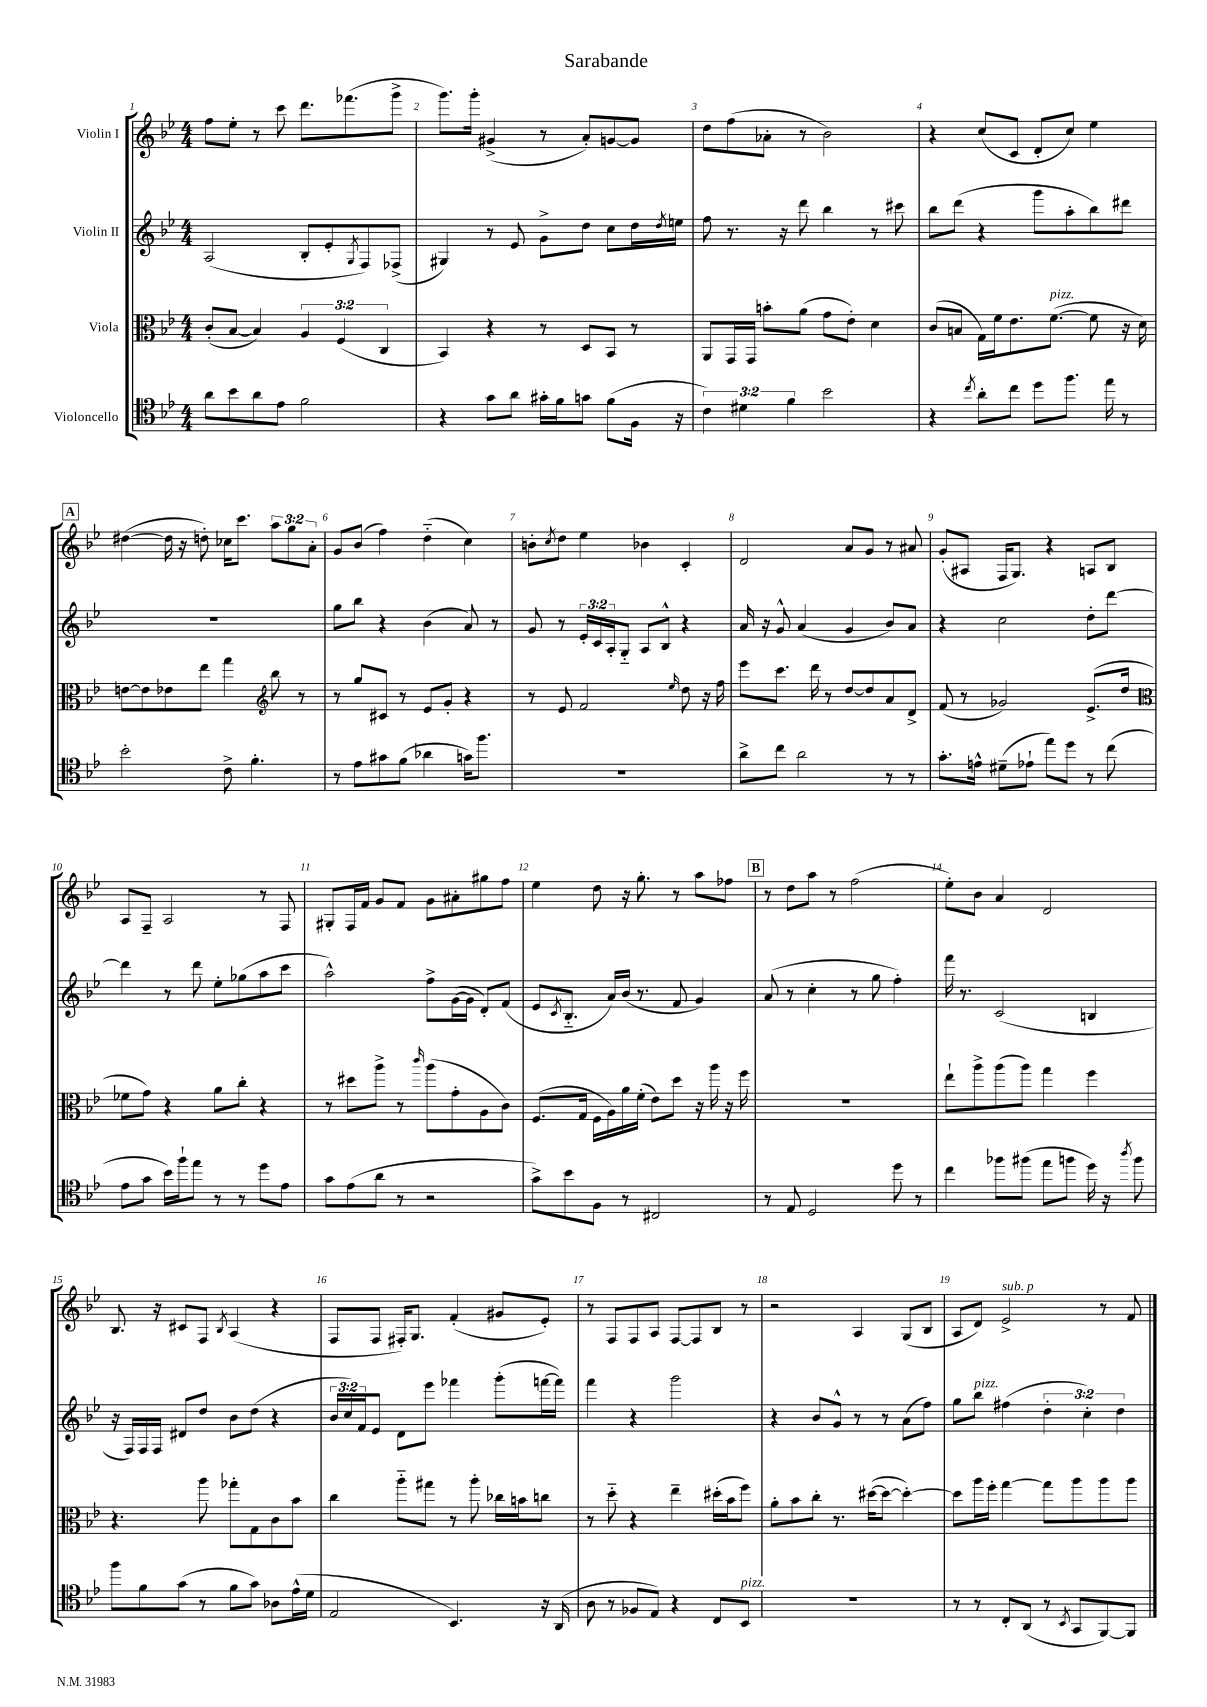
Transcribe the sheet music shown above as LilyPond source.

\header { title = "Sarabande" }
<<
\new StaffGroup <<
\new Staff = "s0" \with { instrumentName = "Violin I" } {
    \clef treble \key bes \major \numericTimeSignature \time 4/4 \override Staff.TupletNumber.text = #tuplet-number::calc-fraction-text
    f''8 ees''8-. r8 c'''8 d'''8. fes'''8.( g'''8-> |
    g'''8.) g'''16-. gis'4->( r8 a'8-.) g'8~ g'8 |
    d''8 f''8( aes'8-. r8 bes'2) |
    r4 c''8( c'8 d'8-. c''8) ees''4 |
    \mark \markup { \box "A" } dis''4~( dis''16 r16 d''8-.) ces''16 c'''8. \tuplet 3/2 { a''8 g''8 a'8-. } |
    g'8 bes'8( f''4) d''4-_( c''4) |
    b'8-. \acciaccatura { c''8 } d''8 ees''4 bes'4 c'4-. |
    d'2 a'8 g'8 r8 ais'8 |
    g'8-.( ais8 f16 g8.) r4 a8 bes8 |
    a8 f8-- a2 r8 f8 |
    gis8-. f16 f'16 g'8 f'8 g'8 ais'8-. gis''8 f''8 |
    ees''4 d''8 r16 g''8.-. r8 a''8 fes''8 |
    \mark \markup { \box "B" } r8 d''8 a''8 r8 f''2( |
    ees''8-.) bes'8 a'4 d'2 |
    bes8. r16 cis'8 f8 \acciaccatura { bes8 } a4( r4 |
    f8 f8 fis16-.) g8. f'4-.( gis'8 ees'8-.) |
    r8 f8 f8 a8 f8~ f8 bes8 r8 |
    r2 a4 g8( bes8 |
    a8 d'8) ees'2->^\markup { \italic "sub. p" } r8 f'8 \bar "|." |
}
\new Staff = "s1" \with { instrumentName = "Violin II" } {
    \clef treble \key bes \major \numericTimeSignature \time 4/4 \override Staff.TupletNumber.text = #tuplet-number::calc-fraction-text
    a2( bes8-. ees'8-. \acciaccatura { g8 } f8) fes8->( |
    gis4) r8 ees'8 g'8-> d''8 c''8 d''16 \acciaccatura { d''8 } e''16 |
    f''8 r8. r16 d'''8 bes''4 r8 cis'''8 |
    bes''8 d'''8( r4 g'''8 a''8-. bes''8) dis'''8 |
    \mark \markup { \box "A" } R1 |
    g''8 bes''8 r4 bes'4( a'8) r8 |
    g'8 r8 \tuplet 3/2 { ees'16-. c'16 a16-. } g8-_ a8 bes8-^ r4 |
    a'16 r16 g'8-^ a'4( g'4 bes'8) a'8 |
    r4 c''2 d''8-. d'''8~ |
    d'''4 r8 d'''8 ees''8-. ges''8( a''8 c'''8 |
    a''2-^) f''8-> g'16~( g'16 d'8-.) f'8( |
    ees'8 \acciaccatura { c'8 } bes8.-_ a'16) bes'16( r8. f'8 g'4) |
    \mark \markup { \box "B" } a'8( r8 c''4-. r8 g''8 f''4-.) |
    f'''16 r8. c'2( b4 |
    r16 f16) f16 f16 dis'8 d''8 bes'8 d''8( r4 |
    \tuplet 3/2 { bes'16 c''16) f'16 } ees'8 d'8 ees'''8 fes'''4 g'''8-.( f'''16~ f'''16) |
    f'''4 r4 g'''2 |
    r4 bes'8 g'8-^ r8 r8 a'8( f''8) |
    g''8 bes''8^\markup { \italic "pizz." } fis''4( \tuplet 3/2 { d''4-. c''4-.) d''4 } \bar "|." |
}
\new Staff = "s2" \with { instrumentName = "Viola" } {
    \clef alto \key bes \major \numericTimeSignature \time 4/4 \override Staff.TupletNumber.text = #tuplet-number::calc-fraction-text
    c'8-.( bes8~ bes4) \tuplet 3/2 { a4 f4( c4 } |
    bes,4) r4 r8 d8 bes,8 r8 |
    a,8 g,16 g,16 b'8-. a'8( g'8 ees'8-.) d'4 |
    c'8( b8 g16) f'16 ees'8. f'8.~^\markup { \italic "pizz." }( f'8 r16 d'16) |
    \mark \markup { \box "A" } e'8~ e'8 ees'8 ees''8 g''4 \clef treble bes''8 r8 |
    r8 g''8 cis'8 r8 ees'8 g'8-. r4 |
    r8 ees'8 f'2 \grace { ees''16 } d''8 r16 f''16 |
    ees'''8 c'''8. d'''16 r8 d''8~ d''8 a'8 d'8-> |
    f'8( r8 ges'2) ees'8.->( d''16 |
    \clef alto fes'8 g'8) r4 a'8 c''8-. r4 |
    r8 dis''8 a''8-> r8 \grace { c'''16 } a''8( g'8-. a8 c'8) |
    f8.( g16 f16 a16) a'16 f'16-.( ees'8) d''8 r16 a''16 r16 f''16 |
    \mark \markup { \box "B" } R1 |
    ees''8-! a''8-> a''8( a''8) g''4 f''4 |
    r4. a''8 ges''8-. g8 c'8 bes'8 |
    c''4 a''8-_ gis''8 r8 a''8-. ces''16 b'16 c''8 |
    r8 d''8-_ r4 ees''4-- dis''16-.( bes'16 f''8) |
    a'8-. bes'8 c''8-. r8. dis''16~( dis''8~ dis''4~-.) |
    dis''8 a''16 f''16-. g''4~ g''8 a''8 a''8 a''8 \bar "|." |
}
\new Staff = "s3" \with { instrumentName = "Violoncello" } {
    \clef tenor \key bes \major \numericTimeSignature \time 4/4 \override Staff.TupletNumber.text = #tuplet-number::calc-fraction-text
    a'8 bes'8 a'8 ees'8 f'2 |
    r4 g'8 a'8 gis'16-. f'16 g'8 f'8( f16 r16 |
    \tuplet 3/2 { c'4) dis'4 f'4 } bes'2 |
    r4 \acciaccatura { c''8 } a'8-. c''8 d''8 f''8. ees''16 r8 |
    \mark \markup { \box "A" } bes'2-. c'8-> f'4.-. |
    r8 ees'8 gis'8 f'8( aes'4 g'16) f''8. |
    R1 |
    a'8-> c''8 a'2 r8 r8 |
    g'8.-. e'16-^ dis'8--( ees'8-! ees''8) d''8 r8 c''8( |
    ees'8 g'8 bes'16) f''16-! ees''8 r8 r8 d''8 ees'8 |
    g'8 ees'8( a'8 r8 r2 |
    g'8->) bes'8 f8 r8 cis2 |
    \mark \markup { \box "B" } r8 ees8 d2 d''8 r8 |
    c''4 fes''8 fis''8( ees''8 f''8 d''16) r16 \acciaccatura { a''8 } f''8 |
    f''8 f'8 g'8( r8 f'8 g'8) aes8 ees'16-^( d'16 |
    ees2 bes,4.) r16 a,16( |
    a8 r8 fes8 ees8) r4 c8 bes,8^\markup { \italic "pizz." } |
    R1 |
    r8 r8 c8-. a,8( r8 \acciaccatura { bes,8 } g,8 f,8~) f,8 \bar "|." |
}
>>
>>
\layout { \context { \Score \override BarNumber.break-visibility = ##(#f #t #t) barNumberVisibility = #all-bar-numbers-visible } }
